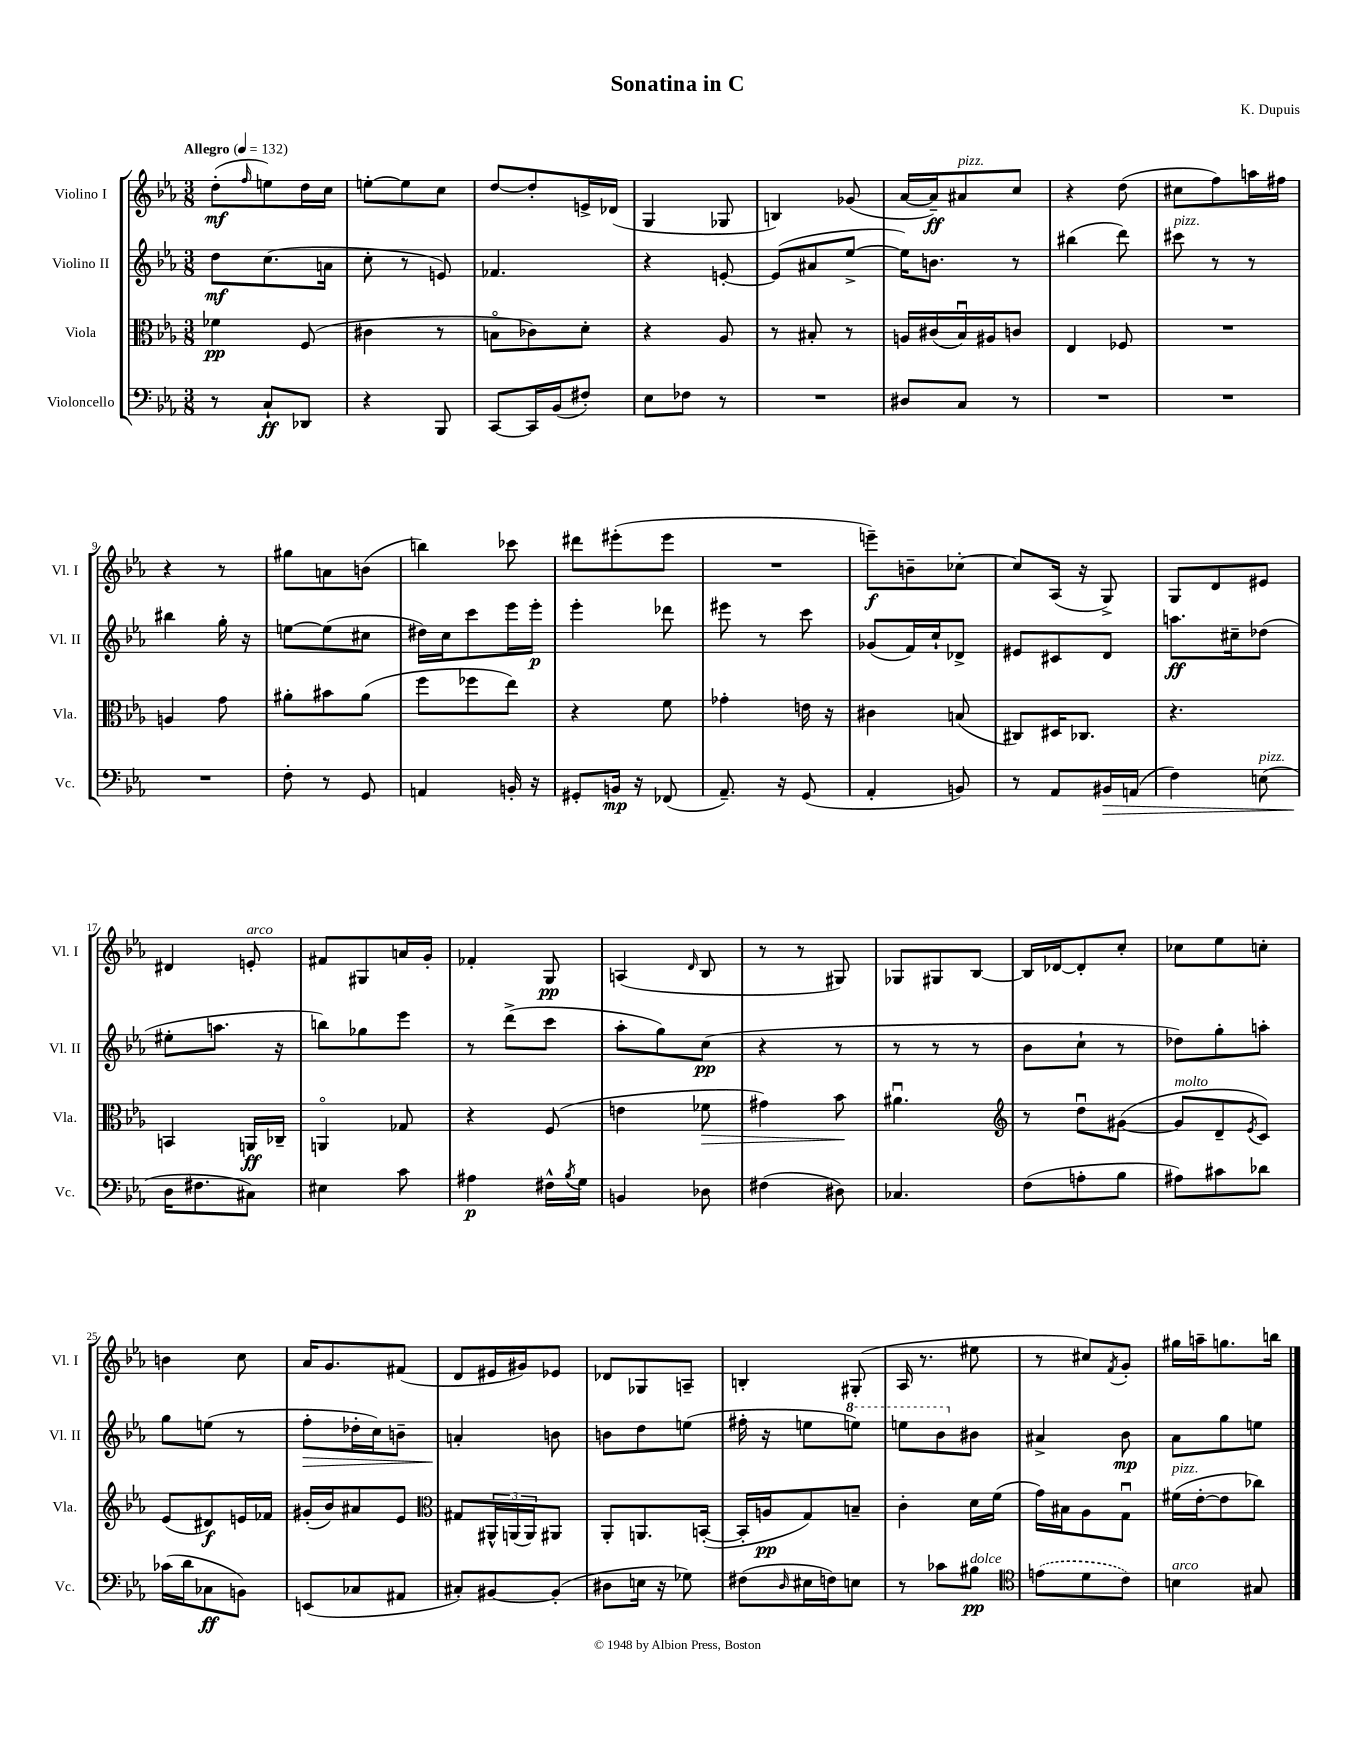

**kern	**dynam	**kern	**dynam	**kern	**dynam	**kern	**dynam
*part4	*part4	*part3	*part3	*part2	*part2	*part1	*part1
*staff4	*staff4	*staff3	*staff3	*staff2	*staff2	*staff1	*staff1
*I"Violoncello	*	*I"Viola	*	*I"Violino II	*	*I"Violino I	*
*I'Vc.	*	*I'Vla.	*	*I'Vl. II	*	*I'Vl. I	*
*clefF4	*	*clefC3	*	*clefG2	*	*clefG2	*
*k[b-e-a-]	*	*k[b-e-a-]	*	*k[b-e-a-]	*	*k[b-e-a-]	*
*M3/8	*	*M3/8	*	*M3/8	*	*M3/8	*
*MM132	*	*MM132	*	*MM132	*	*MM132	*
=1	=1	=1	=1	=1	=1	=1	=1
!	!	!	!	!	!	!LO:TX:a:B:t=Allegro	!
8r	.	4f-X\	pp	8dd\L	mf	(8dd'\L	mf
.	.	.	.	.	.	16qqff/	.
8C`/L	ff	.	.	(8.cc\	.	8een\)	.
8DD-X/J	.	(8F/	.	.	.	16dd\L	.
.	.	.	.	16an\Jk	.	16cc\JJ	.
=2	=2	=2	=2	=2	=2	=2	=2
4r	.	4c#X\	.	8cc'\	.	[8een'\L	.
.	.	.	.	8r	.	8ee\]	.
8BBB-/	.	8r	.	8en/)	.	8cc\J	.
=3	=3	=3	=3	=3	=3	=3	=3
[8CC/L	.	8Bn\L	.	4.f-X/	.	[8dd/L	.
16CC/L]	.	8c-X\)	.	.	.	8dd'/]	.
(16BB-/J	.	.	.	.	.	.	.
8F#X'/J)	.	8d'\J	.	.	.	16en^/L	.
.	.	.	.	.	.	(16d-X/JJ	.
=4	=4	=4	=4	=4	=4	=4	=4
8E-\L	.	4r	.	4r	.	4G/	.
8F-X\J	.	.	.	.	.	.	.
8r	.	8A-/	.	[8en'/	.	8G-X/	.
=5	=5	=5	=5	=5	=5	=5	=5
4.r	.	8r	.	(8e/L]	.	4Bn/)	.
.	.	8B#X'/	.	8a#X/	.	.	.
.	.	8r	.	[8ee-^/J	.	(8g-X/	.
=6	=6	=6	=6	=6	=6	=6	=6
8D#X/L	.	16An/LL	.	16ee-\KL])	.	[16a-/LL	.
.	.	(16c#X/	.	8.bn\J	.	16a-~/J])	ff
!	!	!	!	!	!	!LO:TX:a:i:t=pizz.	!
8C/J	.	16B-u/)	.	.	.	8a#X/	.
.	.	16A#X/J	.	.	.	.	.
8r	.	8cn/J	.	8r	.	8cc/J	.
=7	=7	=7	=7	=7	=7	=7	=7
4.r	.	4E-/	.	(4bb#X\	.	4r	.
.	.	8F-X/	.	8ddd\)	.	(8dd\	.
=8	=8	=8	=8	=8	=8	=8	=8
!	!	!	!	!LO:TX:a:i:t=pizz.	!	!	!
4.r	.	4.r	.	8ccc#X\	.	8cc#X\L	.
.	.	.	.	8r	.	8ff\)	.
.	.	.	.	8r	.	16aan\L	.
.	.	.	.	.	.	16ff#X\JJ	.
!!LO:LB:g=z
=9	=9	=9	=9	=9	=9	=9	=9
4.r	.	4An/	.	4bb#X\	.	4r	.
.	.	8g\	.	16gg'\	.	8r	.
.	.	.	.	16r	.	.	.
=10	=10	=10	=10	=10	=10	=10	=10
8F'\	.	8a#X'\L	.	[8een\L	.	8gg#X\L	.
8r	.	8b#X\	.	(8ee\]	.	8an\	.
8GG/	.	(8a#\J	.	8cc#X\J	.	(8bn\J	.
=11	=11	=11	=11	=11	=11	=11	=11
4AAn/	.	8ff\L	.	16dd#X\LL)	.	4bbn\)	.
.	.	.	.	16cc\J	.	.	.
.	.	8ff-X\	.	8ccc\	.	.	.
16BBn'/	.	8ee-\J)	.	16eee-\L	.	8ccc-X\	.
16r	.	.	.	16eee-'\JJ	p	.	.
=12	=12	=12	=12	=12	=12	=12	=12
8GG#X'/L	.	4r	.	4eee-'\	.	8ddd#X\L	.
16BBn/Jk	mp	.	.	.	.	(8eee#X'\	.
16r	.	.	.	.	.	.	.
(8FF-X/	.	8f\	.	8ddd-X\	.	8eee#\J	.
=13	=13	=13	=13	=13	=13	=13	=13
8.AA-~/)	.	4g-X'\	.	8eee#X\	.	4.r	.
.	.	.	.	8r	.	.	.
16r	.	.	.	.	.	.	.
(8GG/	.	16en\	.	8ccc\	.	.	.
.	.	16r	.	.	.	.	.
=14	=14	=14	=14	=14	=14	=14	=14
4AA-'/	.	4c#X\	.	(8g-X/L	.	8eeen~\L)	f
.	.	.	.	16f/L)	.	8bn~\	.
.	.	.	.	16cc`/J	.	.	.
8BBn/)	.	(8Bn/	.	8d-X^/J	.	[8cc-X'\J	.
=15	=15	=15	=15	=15	=15	=15	=15
8r	.	8C#X/L)	.	8e#X/L	.	8cc-/L]	.
8AA-/L	.	16D#X/K	.	8c#X/	.	(16A-/Jk	.
.	.	8.C-X/J	.	.	.	16r	.
!	!LO:HP:b	!	!	!	!	!	!
16BB#X/L	>	.	.	8d/J	.	8G^/)	.
(16AAn/JJ	.	.	.	.	.	.	.
=16	=16	=16	=16	=16	=16	=16	=16
4F\)	.	4.r	.	8.aan\L	ff	8G/L	.
.	.	.	.	.	.	8d/	.
.	.	.	.	16cc#X~\k	.	.	.
!LO:TX:a:i:t=pizz.	!	!	!	!	!	!	!
(8En\	.	.	.	(8dd-X\J	.	8e#X/J	.
!!LO:LB:g=z
=17	=17	=17	=17	=17	=17	=17	=17
16D\KL	.	4BBn/	.	8ee#X'\L	.	4d#X/	.
8.F#X\	]	.	.	.	.	.	.
.	.	.	.	8.aan\J	.	.	.
!	!	!	!	!	!	!LO:TX:a:i:t=arco	!
8C#X\J)	.	16AAn/LL	ff	.	.	8en'/	.
.	.	16C-X~/JJ	.	16r	.	.	.
=18	=18	=18	=18	=18	=18	=18	=18
4E#X\	.	4AAn/	.	8bbn\L)	.	8f#X/L	.
.	.	.	.	8gg-X\	.	8G#X/	.
8c\	.	8G-X/	.	8eee-\J	.	16an/L	.
.	.	.	.	.	.	16g'/JJ	.
=19	=19	=19	=19	=19	=19	=19	=19
4A#X\	p	4r	.	8r	.	4f-X'/	.
.	.	.	.	(8ddd^\L	.	.	.
16F#X^^\LL	.	(8F/	.	8ccc\J	.	8G/	pp
8qB-/	.	.	.	.	.	.	.
16G\JJ	.	.	.	.	.	.	.
=20	=20	=20	=20	=20	=20	=20	=20
4BBn/	.	4en\	.	8aa-'\L	.	(4An/	.
.	.	.	.	8gg\)	.	.	.
.	.	.	.	.	.	16qqd/	.
!	!	!	!LO:HP:b	!	!	!	!
8D-X\	.	8f-X\	>	(8cc\J	pp	8B-/	.
=21	=21	=21	=21	=21	=21	=21	=21
(4F#X\	.	4g#X\)	.	4r	.	8r	.
.	.	.	.	.	.	8r	.
8D#X\)	.	8b-\	.	8r	.	8G#X/)	.
.	.	.	]	.	.	.	.
=22	=22	=22	=22	=22	=22	=22	=22
4.C-X/	.	4.a#Xu\	.	8r	.	8G-X/L	.
.	.	.	.	8r	.	8G#X/	.
.	.	.	.	8r	.	[8B-/J	.
=23	=23	=23	=23	=23	=23	=23	=23
*	*	*clefG2	*	*	*	*	*
(8F\L	.	8r	.	8b-\L	.	16B-/LL]	.
.	.	.	.	.	.	[16d-X/J	.
8An'\	.	8ddu\L	.	8cc`\J	.	8d-'/]	.
8B-\J	.	([8g#X\J	.	8r	.	8cc'/J	.
=24	=24	=24	=24	=24	=24	=24	=24
!	!	!LO:TX:a:i:t=molto	!	!	!	!	!
8A#X\L)	.	8g#/L]	.	8dd-X\L)	.	8cc-X\L	.
8c#X\	.	8d~/	.	8gg'\	.	8ee-\	.
.	.	8qe-/	.	.	.	.	.
8d-X\J	.	8c/J)	.	8aan'\J	.	8ccn'\J	.
!!LO:LB:g=z
=25	=25	=25	=25	=25	=25	=25	=25
(16c-X\LL	.	(8e-/L	.	8gg\L	.	4bn\	.
16d\J	.	.	.	.	.	.	.
8C-X\	ff	8d#X/)	f	(8een\J	.	.	.
8BBn\J)	.	16en/L	.	8r	.	8cc\	.
.	.	16f-X/JJ	.	.	.	.	.
=26	=26	=26	=26	=26	=26	=26	=26
!	!	!	!	!	!LO:HP:b	!	!
(8EEn/L	.	(16g#X'/LL	.	8ff'\L	>	16a-/KL	.
.	.	16b-/J)	.	.	.	8.g/	.
8C-X/	.	8a#X/	.	16dd-X'\L	.	.	.
.	.	.	.	16cc\J)	.	.	.
8AA#X/J	.	8e-/J	.	8bn~\J	.	(8f#X/J	.
=27	=27	=27	=27	=27	=27	=27	=27
*	*	*clefC3	*	*	*	*	*
8C#X'/L)	.	8G#X/L	.	4an'/	.	8d/L	.
[8BB#X/	.	24AA#X^^/L	.	.	.	16e#X/L	.
.	.	(24AAn/	.	.	.	.	.
.	.	.	.	.	.	16g#X/J)	.
.	.	24AA/J)	.	.	.	.	.
(8BB#'/J]	.	8AA#X/J	.	8bn\	]	8e-X/J	.
=28	=28	=28	=28	=28	=28	=28	=28
8D#X\L	.	8AA-'/L	.	8bn\L	.	8d-X/L	.
16En\Jk	.	8.AAn/	.	8dd\	.	8G-X/	.
16r	.	.	.	.	.	.	.
8G-X\)	.	.	.	(8een\J	.	8An~/J	.
.	.	([16BBn'/Jk	.	.	.	.	.
=29	=29	=29	=29	=29	=29	=29	=29
(8F#X\L	.	16BB'/LL]	.	16ff#X'\	.	4Bn'/	.
.	.	16An/J	pp	16r	.	.	.
16qqD/	.	.	.	.	.	.	.
16E#X\L	.	8G/)	.	8een\L	.	.	.
16Fn\J)	.	.	.	.	.	.	.
*	*	*	*	*8va	*	*	*
8En\J	.	8Bn~/J	.	8eeen\J)	.	(8G#X'/	.
=30	=30	=30	=30	=30	=30	=30	=30
8r	.	4c'\	.	8eeen\L	.	16A-/	.
.	.	.	.	.	.	8.r	.
8c-X\L	.	.	.	8bb-\	.	.	.
*	*	*	*	*X8va	*	*	*
!LO:TX:a:i:t=dolce	!	!	!	!	!	!	!
8B#X\J	pp	16d\LL	.	8b#X\J	.	8ee#X\	.
.	.	(16f\JJ	.	.	.	.	.
=31	=31	=31	=31	=31	=31	=31	=31
*clefC4	*	*	*	*	*	*	*
(8en\L	.	16g\LL)	.	4a#X^/	.	8r	.
.	.	16B#X\J	.	.	.	.	.
8d\	.	8A-\	.	.	.	8cc#X/L)	.
.	.	.	.	.	.	8qf/	.
8c\J)	.	8Gu\J	.	8b-\	mp	8g'/J	.
=32	=32	=32	=32	=32	=32	=32	=32
!	!	!LO:TX:a:i:t=pizz.	!	!	!	!	!
!LO:TX:a:i:t=arco	!	!	!	!	!	!	!
4Bn\	.	(16f#X\LL	.	8a-\L	.	16gg#X\LL	.
.	.	[16e-'\J	.	.	.	16aan~\J	.
.	.	8e-\]	.	8gg\	.	8.ggn\	.
8G#X/	.	8cc-X\J)	.	8een\J	.	.	.
.	.	.	.	.	.	16bbn\Jk	.
==	==	==	==	==	==	==	==
*-	*-	*-	*-	*-	*-	*-	*-
